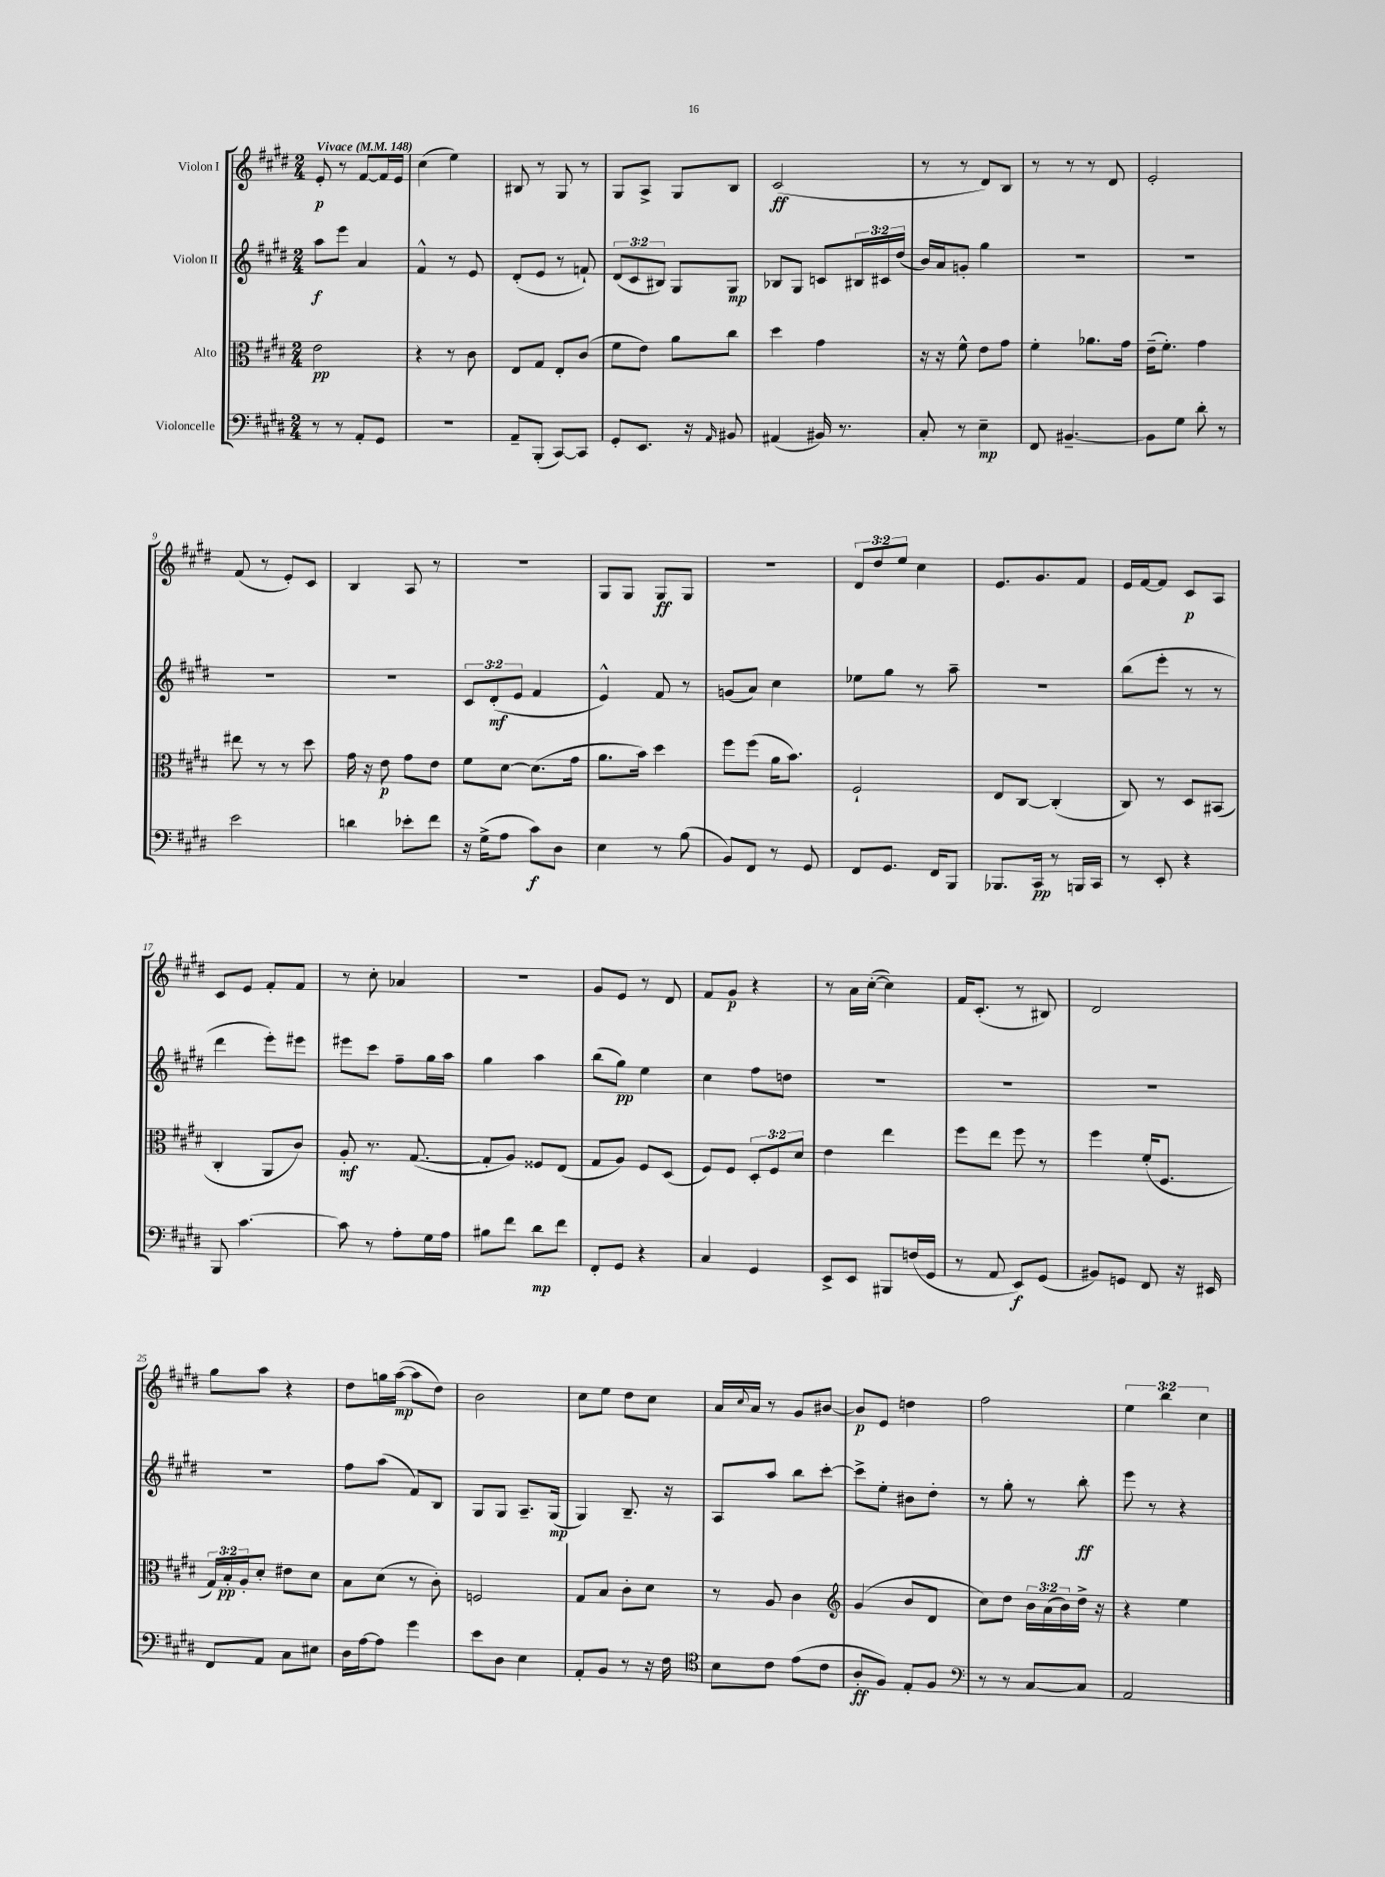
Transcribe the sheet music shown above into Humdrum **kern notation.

**kern	**kern	**kern	**kern
*staff4	*staff3	*staff2	*staff1
*clefF4	*clefC3	*clefG2	*clefG2
*k[f#c#g#d#]	*k[f#c#g#d#]	*k[f#c#g#d#]	*k[f#c#g#d#]
*M2/4	*M2/4	*M2/4	*M2/4
*MM148	*MM148	*MM148	*MM148
8r	2e	8aa	8e'
8r	.	8eee	8r
8AA'	.	4a	[8f#
8GG#	.	.	16f#]
.	.	.	16e
=	=	=	=
2r	4r	4f#^^	(4cc#
.	8r	8r	4ee)
.	8c#	8e	.
=	=	=	=
8AA~	8E	(8d#'	8B#
(8BBB'	8G#	8e	8r
[8CC#)	8E'	8r	8G#
8CC#]	(8c#	8f`)	8r
=	=	=	=
8GG#'	8f#	(12d#	8G#
.	.	12c#	.
8.EE	8e)	.	8A^
.	.	12B#)	.
.	8a	8G#	8G#
16r	.	.	.
16qqAA	.	.	.
8BB#	8cc#	8G#	8B
=	=	=	=
(4AA#	4dd#	8B-	(2c#
.	.	8G#	.
16BB#)	4g#	8c	.
8.r	.	.	.
.	.	24B#	.
.	.	24c#	.
.	.	(24dd#	.
=	=	=	=
8C#'	16r	16b)	8r
.	16r	16a	.
8r	8f#^^	8g'	8r
4E~	8e	4gg#	8d#)
.	8g#	.	8B
=	=	=	=
8FF#	4f#'	2r	8r
[4.BB#~	.	.	8r
.	8.a-	.	8r
.	.	.	8d#
.	16g#	.	.
=	=	=	=
8BB#]	(16e~	2r	2e'
.	8.f#')	.	.
8G#	.	.	.
8d#'	4g#	.	.
8r	.	.	.
=	=	=	=
2e	8ee#	2r	(8f#
.	8r	.	8r
.	8r	.	8e')
.	8dd#	.	8c#
=	=	=	=
4d	16g#	2r	4B
.	16r	.	.
.	8e	.	.
8e-'	8g#	.	8A
8f#	8e	.	8r
=	=	=	=
16r	8f#	12c#	2r
(16G#^	.	.	.
.	.	(12d#'	.
8A	[8d#	.	.
.	.	12e	.
8c#)	(8.d#]	4f#	.
8D#	.	.	.
.	16g#	.	.
=	=	=	=
4E	8.a	4e^^)	8G#
.	.	.	8G#
.	16b)	.	.
8r	4dd#	8f#	8G#
(8B	.	8r	8G#
=	=	=	=
8BB)	8ff#	(8g	2r
8FF#	(8ff#	8a)	.
8r	16a	4cc#	.
.	8.b)	.	.
8GG#	.	.	.
=	=	=	=
8FF#	2F#`	8ee-	12d#
.	.	.	12dd#
8.GG#	.	8gg#	.
.	.	.	12ee
.	.	8r	4cc#
16FF#	.	.	.
8BBB	.	8aa~	.
=	=	=	=
8.BBB-	8E	2r	8.e
.	[8C#	.	.
16CC#	.	.	8.g#
8r	(4C#']	.	.
16BBB	.	.	8f#
16CC#	.	.	.
=	=	=	=
8r	8C#)	(8bb	16e
.	.	.	[16f#
8EE'	8r	8eee'	8f#]
4r	8D#	8r	8c#
.	(8BB#	8r	8A
=	=	=	=
8BBB	4C#'	4ddd#	8c#
[4.c#	.	.	8e
.	8AA	8eee')	8f#'
.	8c#)	8eee#	8f#
=	=	=	=
8c#]	8A'	8eee#	8r
8r	8.r	8ccc#	8cc#'
8A'	.	8ff#~	4a-
.	([8.G#	.	.
16G#	.	16gg#	.
16A	.	16aa	.
=	=	=	=
8B#	8G#']	4gg#	2r
8f#	8A)	.	.
8d#	8F##	4aa	.
8f#	(8E	.	.
=	=	=	=
8FF#'	8G#	(8bb	8g#
8GG#	8A)	8gg#)	8e
4r	8F#	4ee	8r
.	(8D#	.	8d#
=	=	=	=
4C#	8F#)	4cc#	8f#
.	8F#	.	8g#
4GG#	12D#'	8ff#	4r
.	12F#	.	.
.	.	8dd	.
.	12d#	.	.
=	=	=	=
8EE^	4e	2r	8r
8EE	.	.	16a
.	.	.	([16cc#'
8BBB#	4ee	.	4cc#])
(16F	.	.	.
16GG#	.	.	.
=	=	=	=
8r	8ff#	2r	16f#
.	.	.	(8.c#'
8AA	8ee	.	.
8EE)	8ff#	.	8r
(8GG#	8r	.	8B#)
=	=	=	=
8BB#)	4ff#	2r	2d#
8GG	.	.	.
8FF#	(16f#'	.	.
.	8.F#	.	.
16r	.	.	.
16EE#	.	.	.
=	=	=	=
8FF#	24G#)	2r	8gg#
.	24B'	.	.
.	24A'	.	.
8AA	8d#'	.	8aa
8C#	8e#	.	4r
8E#	8d#	.	.
=	=	=	=
16D#	8B	8ff#	8dd#
[16A	.	.	.
8A]	(8d#	(8aa	16gg
.	.	.	([16aa
4g#	8r	8f#)	8aa]
.	8c#')	8B	8dd#)
=	=	=	=
8e	2F	8G#	2b
8D#	.	8G#	.
4E	.	8.A~	.
.	.	(16G#	.
=	=	=	=
8AA'	8G#	4G#)	8cc#
8BB	8B	.	8ee
8r	8c#'	8.B~	8dd#
16r	8d#	.	8cc#
16F#	.	16r	.
=	=	=	=
*clefC4	*	*	*
8B	8r	8A	16a
.	.	.	8qqcc#
.	.	.	16a
8c#	8A	8aa	8r
(8e	4c#	8bb	8g#
8c#	.	[8ccc#'	[8b#
=	=	=	=
*	*clefG2	*	*
8A'	(4g#	8ccc#^]	8b#]
8F#)	.	8ee'	8e
8E'	8b	8b#	4dd
8F#	8d#	8dd#'	.
=	=	=	=
*clefF4	*	*	*
8r	8cc#)	8r	2ff#
8r	8dd#	8gg#'	.
[8C#	24b	8r	.
.	(24a	.	.
.	24b)	.	.
8C#]	16dd#^	8bb'	.
.	16r	.	.
=	=	=	=
2AA	4r	8eee	6ee
.	.	8r	.
.	.	.	6bb
.	4ee	4r	.
.	.	.	6cc#
==	==	==	==
*-	*-	*-	*-
